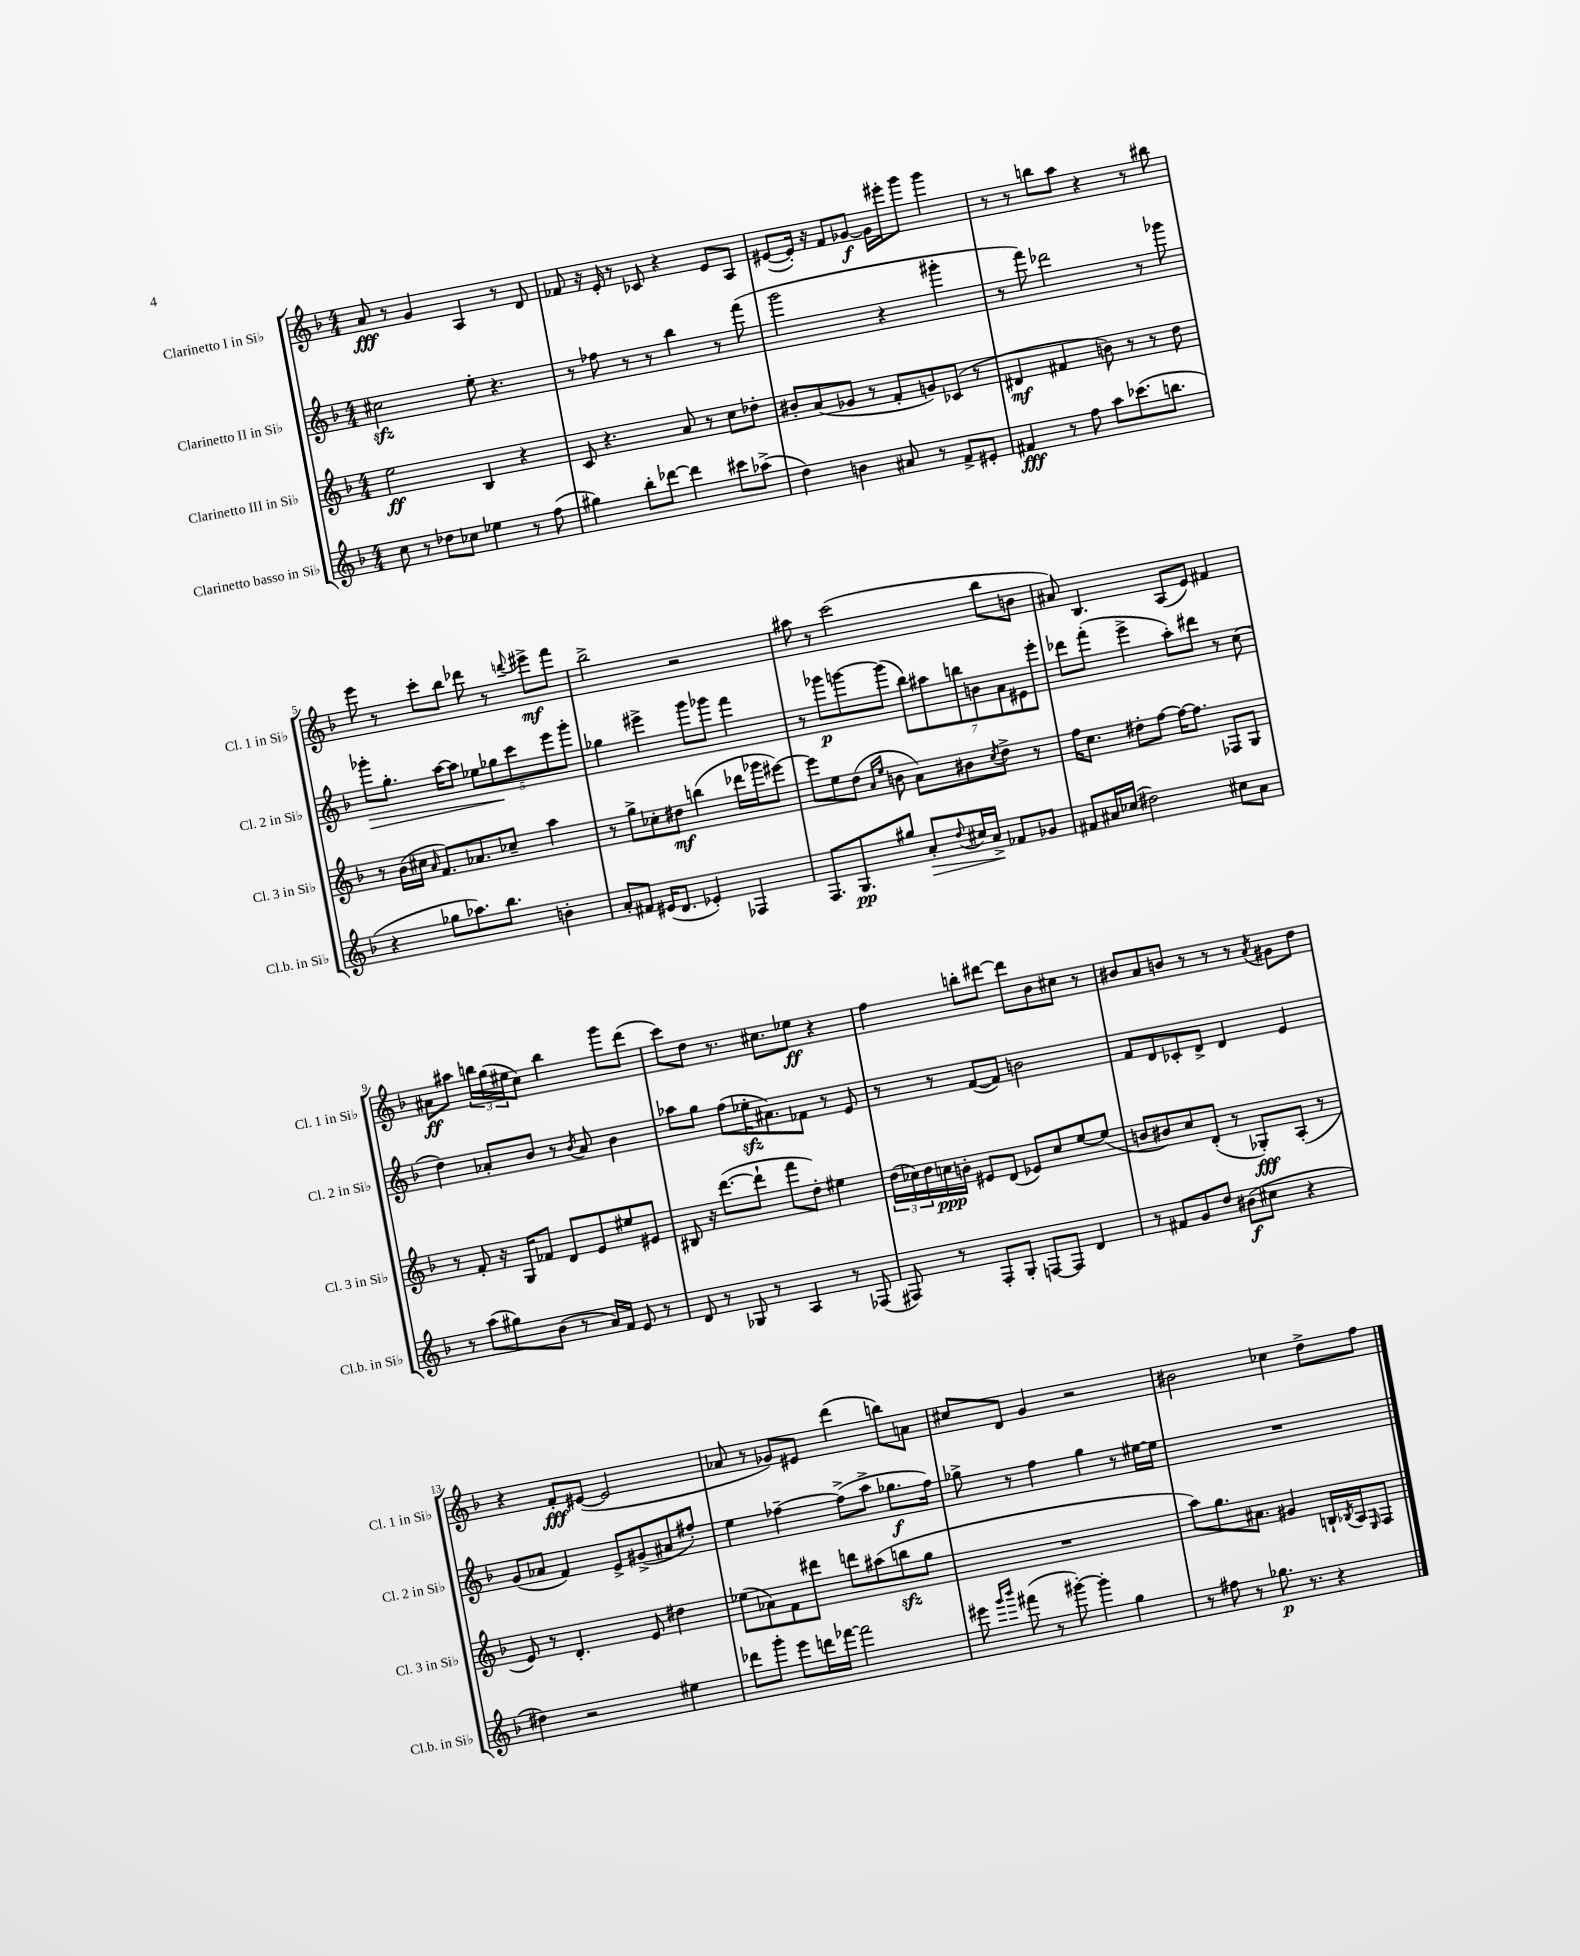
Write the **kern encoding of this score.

**kern	**kern	**kern	**kern
*staff4	*staff3	*staff2	*staff1
*clefG2	*clefG2	*clefG2	*clefG2
*k[b-]	*k[b-]	*k[b-]	*k[b-]
*M4/4	*M4/4	*M4/4	*M4/4
8cc	2ee	2cc#	8a
8r	.	.	8r
8dd-	.	.	4g
8cc-	.	.	.
4ee-	4B-	8ee'	4A
.	.	4.r	.
8r	4r	.	8r
(8ff	.	.	8d
=	=	=	=
4gg#)	8c	8r	8f-
.	4.r	8ff-	16r
.	.	.	16e'
8bb-'	.	8r	8r
[8ddd-	.	8r	8c-
4ddd-]	8a	4bb-	4r
.	8r	.	.
8ccc#	8cc	8r	8e
(8aa-^	8dd-'	(8fff	8A
=	=	=	=
4dd)	8b#'	2ggg	([8e#
.	(8a	.	16e#'])
.	.	.	16r
4b	8g-	.	8f
.	8r	.	[8g-
8a#	8f'	4r	16g-]
.	.	.	16eee#'
8r	8g)	.	8ggg
8f^	(8c-	4ggg#'	4ggg
8e#'	8r	.	.
=	=	=	=
4f#	4d#	8r	8r
.	.	8fff)	8r
8r	4f#	2ddd-	8bb
8ff	.	.	8aa
8aa	8b)	.	4r
(8.ccc-	8r	.	.
.	8r	8r	8r
8.bb	.	.	.
.	8dd	8ggg-	8bb#
=	=	=	=
4r	8r	8ggg-'	8eee
.	(16b-	8.gg'	8r
.	16cc#	.	.
.	16qqa	.	.
8gg-	8.f)	.	8ccc'
.	.	[16aa	.
8.aa-)	.	8aa]	8bb-
.	8.a-	.	.
.	.	10ee-	8ddd-
8.bb-	.	.	.
.	.	10gg-	.
.	8cc-~	.	8r
.	.	10ccc	.
.	.	.	8qqddd
4b'	4aa	.	8eee#^
.	.	10eee	.
.	.	.	8fff
.	.	10ggg-'	.
=	=	=	=
8a'	8r	4gg-	2bb-^
8f#	8gg^	.	.
(16e#	8cc-'	4eee#^	.
8.d	.	.	.
.	8dd#	.	.
4e-')	(4bb	8ggg	2r
.	.	8ggg-	.
4F-	16ddd-	4fff	.
.	16ggg-	.	.
.	[8eee#)	.	.
=	=	=	=
8.F	8eee#]	8r	8aa#
.	8ee	8ggg-	8r
8.G	.	.	.
.	(8dd	[8ggg	(2ccc
.	16qqa	.	.
.	16qqee	.	.
8gg#	8b	(8ggg]	.
8a'	8a)	14bb-)	.
.	.	14aa#	.
8qqdd	.	.	.
16cc#	8b#	.	.
.	.	14bb	.
16a^	.	.	.
.	.	14b	.
.	8qcc	.	.
8f-	8dd^	.	8bb-
.	.	14a	.
.	.	14e#	.
8g-	8r	.	8b
.	.	14eee'	.
=	=	=	=
8f#	16ff	8ddd-	8a#)
.	8.cc	.	.
16a#	.	(8fff'	4.B-
(16cc-	.	.	.
2dd#)	8dd#'	4eee^	.
.	[8ff	.	.
.	16ff_	8aa')	(8A
.	8.ff]	.	.
.	.	8ddd#	8e)
8cc#	8F-	8r	4f#
8a#	8G	(8cc	.
=	=	=	=
8r	8r	4dd)	8a#
(8aa	8f'	.	8aa#
8gg#)	16r	8a-'	24bb
.	.	.	(24gg
.	16G	.	.
.	.	.	24ee#
(8b-	8f-	8b-	8cc)
8r	8d	8r	4bb
.	.	8qb-	.
16a)	8e	8a-	.
16f	.	.	.
8e	8ee#	4b-	8ggg
8r	8e#	.	(8ddd
=	=	=	=
8d	8B#	8aa-	8ccc)
8r	16r	8gg	8dd
.	([8.ddd	.	.
8G-	.	(8ff	8.r
8r	8ddd`]	16ee-'	.
.	.	8.a#)	8.cc#
4A	8fff	.	.
.	8dd')	8f-	8ee-
8r	4ee#	8r	4r
(8F-	.	8e	.
=	=	=	=
8F#)	(24dd	8r	4ff
.	24cc-)	.	.
.	24dd	.	.
8r	16cc	8r	.
.	16b'	.	.
8F#'	8e#	([8f	8bb'
8G'	(8d	8f])	[8ddd#
[8F	8e-)	2b	8ddd#]
8F]	8cc	.	8b-
4d	[8ee	.	8cc#
.	(8ee]	.	8r
=	=	=	=
8r	8b	8f	8b#
8f#	8b#)	8d	8a
8g	8cc	8c-'	8b
8dd	(8d'	8d^	8r
(8b#	8r	4d	8r
8cc#	8G-')	.	8r
.	.	.	8qa
4r	(8A'	4e	8g#
.	8r	.	8dd
=	=	=	=
4dd#)	8e)	(8g	4r
.	8r	8a-	.
2r	4.d'	4f)	8f'
.	.	.	([8e#
.	.	8e^	2e#]
.	8e	(8g#^	.
4ee#	4dd#	8a#	.
.	.	8ff#')	.
=	=	=	=
8ddd-	(8ee-	4ee	8a-
8ggg'	8a-)	.	8r
8eee	8f	[4ff-~	8g-)
16ddd	8ddd#	.	8e#
[16fff-	.	.	.
2fff-]	8ddd	(8ff-^]	(4ddd
.	(8aa#	8aa^	.
.	8bb	8.gg-	8bb)
.	8gg	.	8a
.	.	16ff-)	.
=	=	=	=
8eee#	1r	8gg-^	8cc#
16qqggg	.	.	.
16qqbbb-	.	.	.
(8fff#	.	8r	8d
8r	.	4ff	4g
[8ggg#')	.	.	.
4ggg#']	.	4gg-	2r
4gg	.	8r	.
.	.	[16ee#	.
.	.	16ee#]	.
=	=	=	=
8r	8aa)	1r	2b#
8ff#	8.gg	.	.
8r	.	.	.
.	8.a#	.	.
8.gg-	.	.	.
.	4g#	.	4cc-
8.r	.	.	.
4r	16B`	.	8dd^
.	8qB-	.	.
.	16A	.	.
.	16qqE	.	.
.	8F	.	8ff
==	==	==	==
*-	*-	*-	*-
